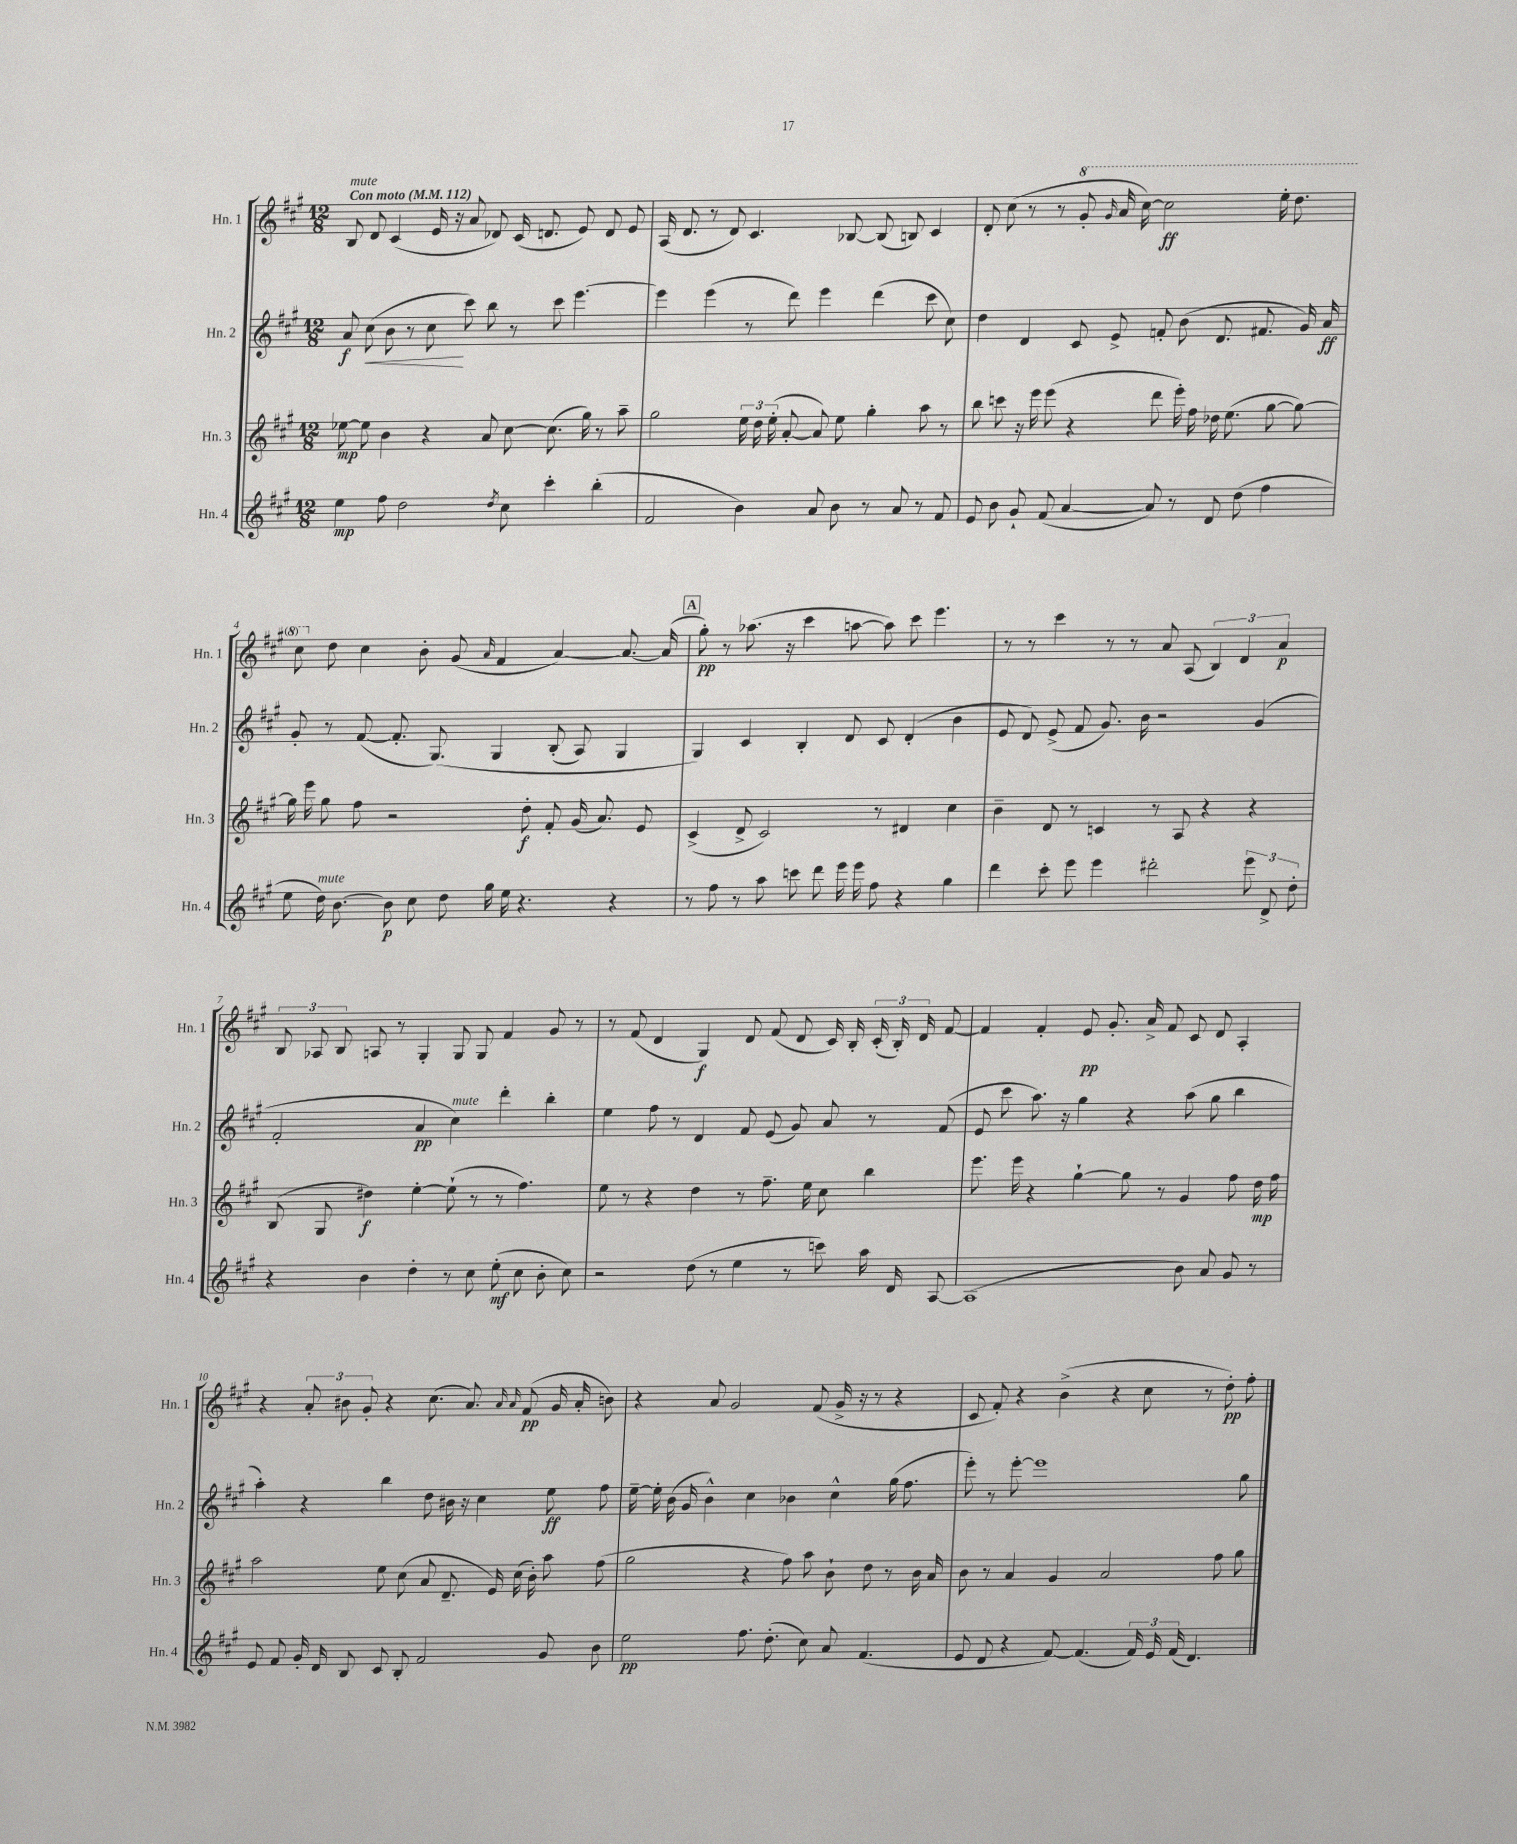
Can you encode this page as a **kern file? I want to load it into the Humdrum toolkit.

**kern	**kern	**kern	**kern
*staff4	*staff3	*staff2	*staff1
*clefG2	*clefG2	*clefG2	*clefG2
*k[f#c#g#]	*k[f#c#g#]	*k[f#c#g#]	*k[f#c#g#]
*M12/8	*M12/8	*M12/8	*M12/8
*MM112	*MM112	*MM112	*MM112
4ee\	[8ee-\	8a/	8B/
.	8ee-\]	(8cc#\	8d/
8ff#\	4b\	8b\	(4c#/
2dd\	.	8r	.
.	4r	8cc#\	16e/
.	.	.	16r
.	.	8ccc#\)	8a/
.	8a/	8bb\	8d-/)
8qdd/	.	.	.
8cc#\	[8cc#\	8r	(16c#/
.	.	.	8.d/
4ccc#'\	(8.cc#\]	8ccc#\	.
.	.	[4.eee\	8e/)
.	16gg#\)	.	.
(4bb'\	8r	.	8d/
.	8aa~\	.	8e/
=	=	=	=
2f#/	2gg#\	4eee\]	(16A/
.	.	.	8.d/
.	.	(4eee\	8r
.	.	.	8d/)
4b\)	24ee\	8r	4.c#/
.	24dd\	.	.
.	(24ee'\	.	.
.	[8a'/	8ddd\)	.
8a/	8a/])	4eee\	.
8b\	8ee\	.	[8B-/
8r	4gg#'\	(4ddd\	(8B-/]
8a/	.	.	8B/)
8r	8aa\	8ccc#\	4c#/
8f#/	8r	8cc#\)	.
=	=	=	=
8e/	8bb\	4dd\	8d'/
8b\	8ccc\	.	(8cc#\
8g#`/	16r	4d/	8r
.	16eee\	.	.
(8f#/	(8eee\	.	8r
[4a/	4r	8c#/	8gg#'/
.	.	.	16qqgg#/
.	.	8e^/	16aa/
.	.	.	[16ccc#\)
8a/])	8ddd\	8f'/	2ccc#\]
8r	16eee'\)	(8b\	.
.	16ff#\	.	.
8d/	16dd-\	8.d/	.
.	(8.ee\	.	.
(8dd\	.	.	.
.	.	8.f#/	.
4ff#\	[8gg#\	.	16eee'\
.	.	.	8.ddd\
.	8gg#\_)	16g#/)	.
.	.	16a/	.
=	=	=	=
8ee\	16gg#\]	8g#'/	8ccc#\
.	16eee\	.	.
16dd\)	8gg#\	8r	8dd\
[8.b\	.	.	.
.	8ff#\	([8f#/	4cc#\
8b\]	2r	8.f#'/]	.
8cc#\	.	.	8b'\
.	.	&(8.G#/)	.
8dd\	.	.	(8g#/
.	.	.	16qqa/
16gg#\	.	4G#/	4f#/
16ee\	.	.	.
4.r	8dd'\	.	.
.	8f#'/	(8B'/	[4a/)
.	(16g#/	8A/)	.
.	8.a/)	.	.
4r	.	4G#/	8.a/_
.	8e/	.	.
.	.	.	(16a/]
=	=	=	=
8r	(4c#^/	4G#/&)	8gg#'\)
8ff#\	.	.	8r
8r	8d^/	4c#/	(8.aa-\
8aa\	2c#/)	.	.
.	.	.	16r
8ccc\	.	4B'/	4ccc#\
8ddd\	.	.	.
16eee\	.	8d/	[8aa\
16eee\	.	.	.
8ff#\	8r	8c#/	8aa\])
4r	4d#/	(4d'/	8ccc#\
.	.	.	4.eee\
4gg#\	4cc#\	4b\	.
=	=	=	=
4ddd\	4b~\	8e/	8r
.	.	8d/)	8r
8ccc#'\	8d/	(8e^/	4ccc#\
8eee\	8r	8f#/	.
4eee\	4c/	8.g#/)	8r
.	.	.	8r
.	.	16b\	.
2ddd#'\	8r	2r	8a/
.	8A/	.	(8A/
.	4r	.	6B/)
.	.	.	6d/
12eee\	4r	(4g#/	.
12d^/	.	.	6a/
12dd'\	.	.	.
=	=	=	=
4r	(8B/	2f#'/	12B/
.	.	.	12A-/
.	8G#/	.	.
.	.	.	12B/
4b\	4dd#\)	.	8A/
.	.	.	8r
4dd'\	[4ee'\	4a/	4G#'/
8r	(8ee`\]	4cc#\)	8G#/
8cc#\	8r	.	8G#/
(8ee'\	8r	4ddd'\	4f#/
8cc#\	4.ff#\)	.	.
8b'\	.	4bb'\	8g#/
8cc#\)	.	.	8r
=	=	=	=
2r	8ee\	4ee\	8r
.	8r	.	(8f#/
.	4r	8ff#\	4d/
.	.	8r	.
(8dd\	4dd\	4d/	4G#/)
8r	.	.	.
4ee\	8r	8f#/	8d/
.	8.ff#~\	(8e/	(8f#/
8r	.	8g#/)	8d/
.	16ee\	.	.
8ccc\)	8cc#\	8a/	16c#/)
.	.	.	16B'/
16aa\	4bb\	8r	(24c#'/
.	.	.	24B'/)
16d/	.	.	.
.	.	.	24d/
[8A/	.	(8f#/	[8f#/
=	=	=	=
(1A]	8.eee\	8e/	4f#/]
.	.	8ccc#\	.
.	16eee\	.	.
.	4r	8.aa\)	4f#'/
.	.	16r	.
.	[4gg#`\	4gg#\	8e/
.	.	.	8.g#'/
.	8gg#\]	4r	.
.	.	.	16a^/
.	8r	.	8f#/
8b\)	4g#/	(8aa\	8c#/
8a/	.	8gg#\	8d/
8g#/	8ff#\	4bb\	4A'/
8r	16dd\	.	.
.	16ff#\	.	.
=	=	=	=
8e/	2aa\	4aa'\)	4r
8f#/	.	.	.
16g#'/	.	4r	12a'/
16d/	.	.	.
.	.	.	12b#\
8B/	.	.	.
.	.	.	12g#'/
8c#/	8ee\	4bb\	4r
8B'/	(8cc#\	.	.
2f#/	8a/	8dd\	(8.cc#\
.	8.d~/	16b#\	.
.	.	16r	8.a/)
.	.	4cc#\	.
.	16e/)	.	.
.	.	.	16qqa/
.	.	.	16qqa/
.	(16cc#\	.	(8f#/
.	16b'\)	.	.
8g#/	8aa\	8ee\	16g#/
.	.	.	16a'/
8b\	(8ff#\	8ff#\	8b\)
=	=	=	=
2ee\	2gg#\	[16ee~\	4r
.	.	16ee'\]	.
.	.	(16b\	.
.	.	16g#/	.
.	.	4b^^\)	8a/
.	.	.	2g#/
8.ff#\	4r	4cc#\	.
(8.dd'\	.	.	.
.	8ff#\)	4b-\	.
8cc#\)	8aa\	.	(8f#/
8a/	8b`\	4cc#^^\	16g#^/
.	.	.	16r
(4.f#/	8dd\	.	8r
.	8r	(16gg#\	4r
.	.	8.ff#\	.
.	16b\	.	.
.	16a/	.	.
=	=	=	=
8e/	8b\	8eee'\)	8c#/
8d/	8r	8r	8f#'/)
4r	4a/	[8eee'\	4r
.	.	1eee]	.
[8f#/)	4g#/	.	(4b^\
(4.f#/]	.	.	.
.	2a/	.	4r
24f#/)	.	.	8cc#\
24e/	.	.	.
(24f#/	.	.	.
4.d/)	.	.	8r
.	8ff#\	.	8dd'\)
.	8gg#\	8gg#\	8ff#'\
==	==	==	==
*-	*-	*-	*-
